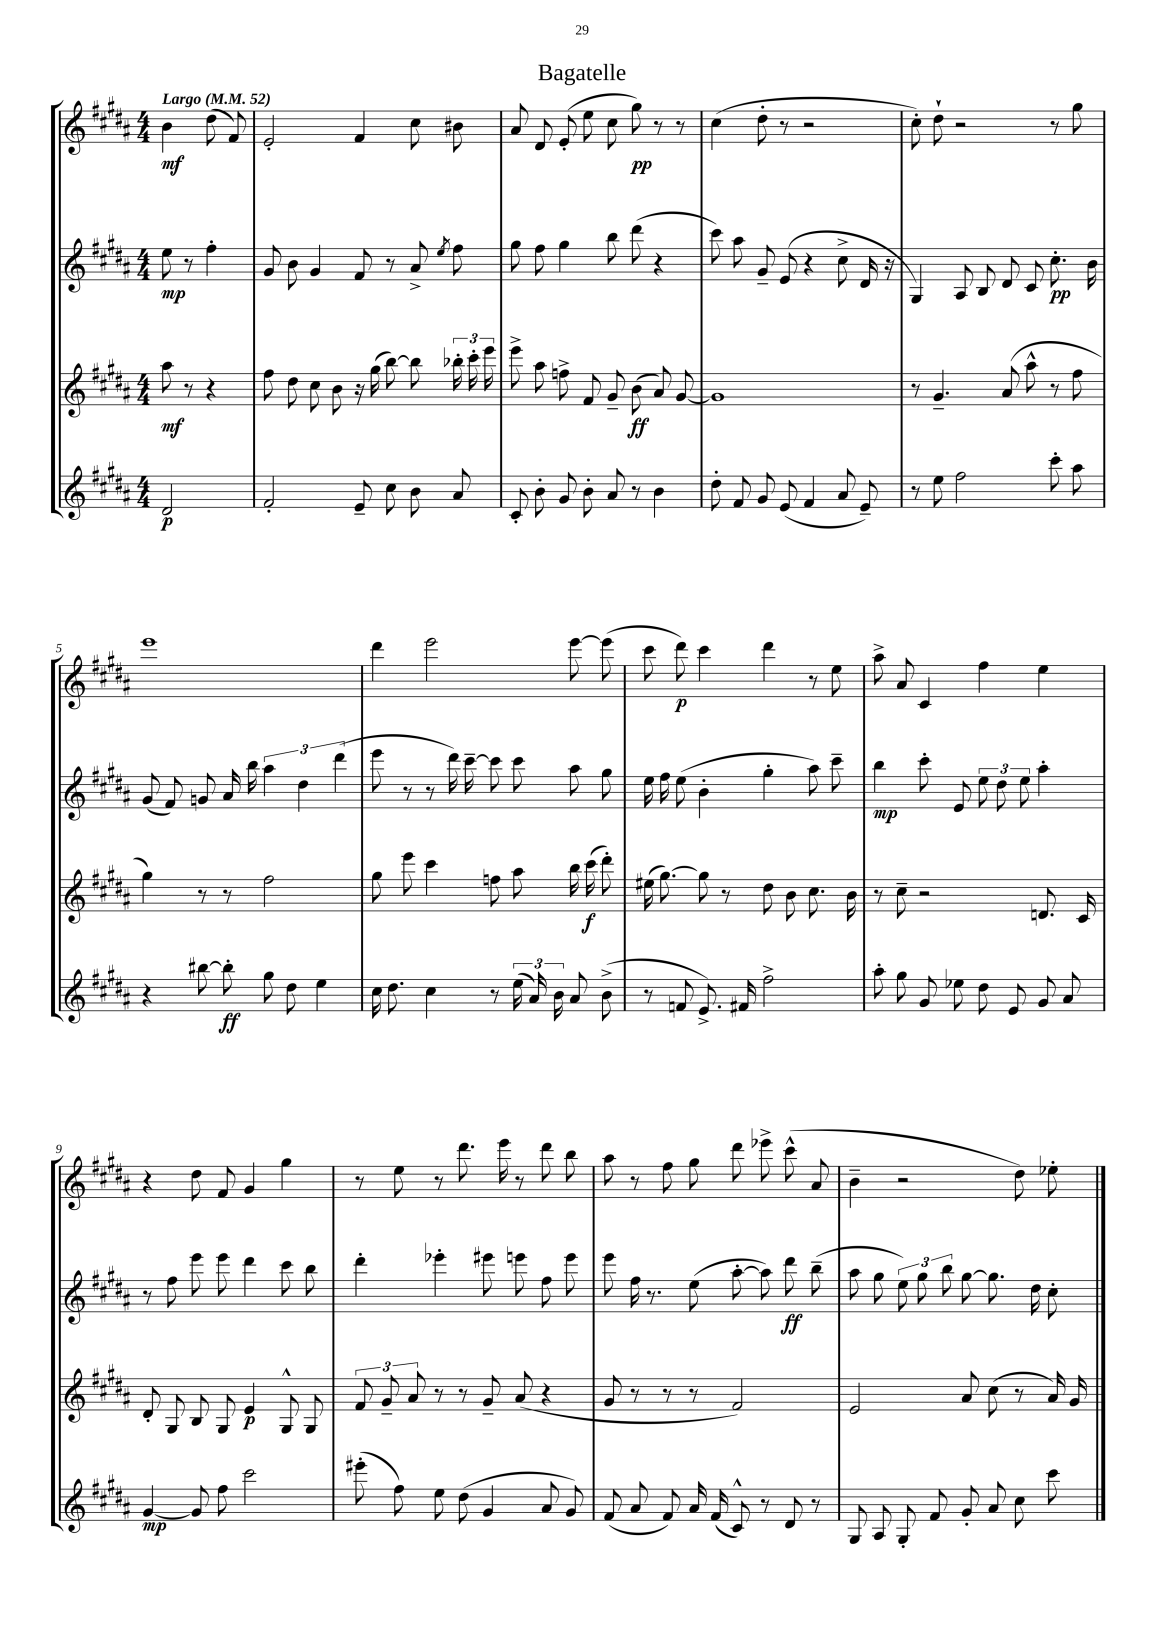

**kern	**dynam	**kern	**dynam	**kern	**dynam	**kern	**dynam
*part4	*part4	*part3	*part3	*part2	*part2	*part1	*part1
*staff4	*staff4	*staff3	*staff3	*staff2	*staff2	*staff1	*staff1
*clefG2	*	*clefG2	*	*clefG2	*	*clefG2	*
*k[f#c#g#d#a#]	*	*k[f#c#g#d#a#]	*	*k[f#c#g#d#a#]	*	*k[f#c#g#d#a#]	*
*M4/4	*	*M4/4	*	*M4/4	*	*M4/4	*
*MM52	*	*MM52	*	*MM52	*	*MM52	*
=	=	=	=	=	=	=	=
!	!	!	!	!	!	!LO:TX:a:B:t=Largo	!
2d#/	p	8aa#\	mf	8ee\	mp	4b\	mf
.	.	8r	.	8r	.	.	.
.	.	4r	.	4ff#'\	.	(8dd#\	.
.	.	.	.	.	.	8f#/)	.
=1	=1	=1	=1	=1	=1	=1	=1
2f#'/	.	8ff#\	.	8g#/	.	2e'/	.
.	.	8dd#\	.	8b\	.	.	.
.	.	8cc#\	.	4g#/	.	.	.
.	.	8b\	.	.	.	.	.
8e~/	.	16r	.	8f#/	.	4f#/	.
.	.	(16gg#\	.	.	.	.	.
8cc#\	.	[8bb\)	.	8r	.	.	.
8b\	.	8bb\]	.	8a#^/	.	8cc#\	.
.	.	.	.	8qee/	.	.	.
8a#/	.	24bb-X'\	.	8ff#\	.	8b#X\	.
.	.	24ccc#'\	.	.	.	.	.
.	.	24eee\	.	.	.	.	.
=2	=2	=2	=2	=2	=2	=2	=2
8c#'/	.	8eee^\	.	8gg#\	.	8a#/	.
8b'\	.	8aa#\	.	8ff#\	.	8d#/	.
8g#/	.	8ffn^\	.	4gg#\	.	(8e'/	.
8b'\	.	8f#/	.	.	.	8ee\	.
8a#/	.	8g#~/	.	8bb\	.	8cc#\	.
8r	.	(8b\	ff	(8ddd#\	.	8gg#\)	pp
4b\	.	8a#/)	.	4r	.	8r	.
.	.	[8g#/	.	.	.	8r	.
=3	=3	=3	=3	=3	=3	=3	=3
8dd#'\	.	1g#]	.	8ccc#\)	.	(4cc#\	.
8f#/	.	.	.	8aa#\	.	.	.
8g#/	.	.	.	8g#~/	.	8dd#'\	.
(8e/	.	.	.	(8e/	.	8r	.
4f#/	.	.	.	4r	.	2r	.
8a#/	.	.	.	8cc#^\	.	.	.
8e~/)	.	.	.	16d#/	.	.	.
.	.	.	.	16r	.	.	.
=4	=4	=4	=4	=4	=4	=4	=4
8r	.	8r	.	4G#/)	.	8cc#'\)	.
8ee\	.	4.g#~/	.	.	.	8dd#`\	.
2ff#\	.	.	.	8A#/	.	2r	.
.	.	.	.	8B/	.	.	.
.	.	(8a#/	.	8d#/	.	.	.
.	.	8aa#^^\	.	8c#/	.	.	.
8ccc#'\	.	8r	.	8.cc#'\	pp	8r	.
8aa#\	.	8ff#\	.	.	.	8gg#\	.
.	.	.	.	16b\	.	.	.
!!LO:LB:g=z
=5	=5	=5	=5	=5	=5	=5	=5
4r	.	4gg#\)	.	(8g#/	.	1eee	.
.	.	.	.	8f#/)	.	.	.
[8bb#X\	.	8r	.	8gn/	.	.	.
8bb#'\]	ff	8r	.	16a#/	.	.	.
.	.	.	.	16bb\	.	.	.
8gg#\	.	2ff#\	.	6aa#\	.	.	.
8dd#\	.	.	.	.	.	.	.
.	.	.	.	6dd#\	.	.	.
4ee\	.	.	.	.	.	.	.
.	.	.	.	(6ddd#\	.	.	.
=6	=6	=6	=6	=6	=6	=6	=6
16cc#\	.	8gg#\	.	8eee\	.	4ddd#\	.
8.dd#\	.	.	.	.	.	.	.
.	.	8eee\	.	8r	.	.	.
4cc#\	.	4ccc#\	.	8r	.	2eee\	.
.	.	.	.	16ddd#\)	.	.	.
.	.	.	.	[16ccc#~\	.	.	.
8r	.	8ffn\	.	8ccc#\]	.	.	.
(24ee\	.	8aa#\	.	8ccc#\	.	.	.
24a#/)	.	.	.	.	.	.	.
24b\	.	.	.	.	.	.	.
8a#/	.	16bb\	.	8aa#\	.	[8eee\	.
.	.	(16ccc#\	f	.	.	.	.
(8b^\	.	8ddd#'\)	.	8gg#\	.	(8eee\]	.
=7	=7	=7	=7	=7	=7	=7	=7
8r	.	(16ee#X\	.	16ee\	.	8ccc#\	.
.	.	[8.gg#\)	.	16ff#\	.	.	.
8fn/	.	.	.	(8ee\	.	8ddd#\)	p
8.e^/)	.	8gg#\]	.	4b'\	.	4ccc#\	.
.	.	8r	.	.	.	.	.
16f#X/	.	.	.	.	.	.	.
2ff#^\	.	8dd#\	.	4gg#'\	.	4ddd#\	.
.	.	8b\	.	.	.	.	.
.	.	8.cc#\	.	8aa#\)	.	8r	.
.	.	.	.	8ccc#~\	.	8ee\	.
.	.	16b\	.	.	.	.	.
=8	=8	=8	=8	=8	=8	=8	=8
8aa#'\	.	8r	.	4bb\	mp	8aa#^\	.
8gg#\	.	8cc#~\	.	.	.	8a#/	.
8g#/	.	2r	.	8ccc#'\	.	4c#/	.
8ee-X\	.	.	.	8e/	.	.	.
8dd#\	.	.	.	12ee\	.	4ff#\	.
.	.	.	.	12dd#\	.	.	.
8e/	.	.	.	.	.	.	.
.	.	.	.	12ee\	.	.	.
8g#/	.	8.dn/	.	4aa#'\	.	4ee\	.
8a#/	.	.	.	.	.	.	.
.	.	16c#/	.	.	.	.	.
!!LO:LB:g=z
=9	=9	=9	=9	=9	=9	=9	=9
[4g#/	mp	8d#'/	.	8r	.	4r	.
.	.	8G#/	.	8ff#\	.	.	.
8g#/]	.	8B/	.	8eee\	.	8dd#\	.
8ff#\	.	8G#/	.	8eee\	.	8f#/	.
2ccc#\	.	4e/	p	4ddd#\	.	4g#/	.
.	.	8G#^^/	.	8ccc#\	.	4gg#\	.
.	.	8G#/	.	8bb\	.	.	.
=10	=10	=10	=10	=10	=10	=10	=10
(8eee#X'\	.	12f#/	.	4ddd#'\	.	8r	.
.	.	12g#~/	.	.	.	.	.
8ff#\)	.	.	.	.	.	8ee\	.
.	.	12a#/	.	.	.	.	.
8ee\	.	8r	.	4eee-X'\	.	8r	.
(8dd#\	.	8r	.	.	.	8.ddd#\	.
4g#/	.	8g#~/	.	8eee#X\	.	.	.
.	.	.	.	.	.	16eee\	.
.	.	(8a#/	.	8eeen\	.	8r	.
8a#/	.	4r	.	8ff#\	.	8ddd#\	.
8g#/)	.	.	.	8eee\	.	8bb\	.
=11	=11	=11	=11	=11	=11	=11	=11
(8f#/	.	8g#/	.	8eee\	.	8aa#\	.
8a#/	.	8r	.	16ff#\	.	8r	.
.	.	.	.	8.r	.	.	.
8f#/)	.	8r	.	.	.	8ff#\	.
16a#/	.	8r	.	(8ee\	.	8gg#\	.
(16f#/	.	.	.	.	.	.	.
8c#^^/)	.	2f#/)	.	[8aa#'\	.	8ddd#\	.
8r	.	.	.	8aa#\])	.	8eee-X^\	.
8d#/	.	.	.	8ddd#\	ff	(8ccc#^^\	.
8r	.	.	.	(8bb~\	.	8a#/	.
=12	=12	=12	=12	=12	=12	=12	=12
8G#/	.	2e/	.	8aa#\	.	4b~\	.
8A#/	.	.	.	8gg#\	.	.	.
8G#'/	.	.	.	12ee\)	.	2r	.
.	.	.	.	12gg#\	.	.	.
8f#/	.	.	.	.	.	.	.
.	.	.	.	12bb\	.	.	.
8g#'/	.	8a#/	.	[8gg#\	.	.	.
8a#/	.	(8cc#\	.	8.gg#\]	.	.	.
8cc#\	.	8r	.	.	.	8dd#\)	.
.	.	.	.	16dd#\	.	.	.
8ccc#\	.	16a#/)	.	8cc#'\	.	8ee-X'\	.
.	.	16g#/	.	.	.	.	.
==	==	==	==	==	==	==	==
*-	*-	*-	*-	*-	*-	*-	*-
